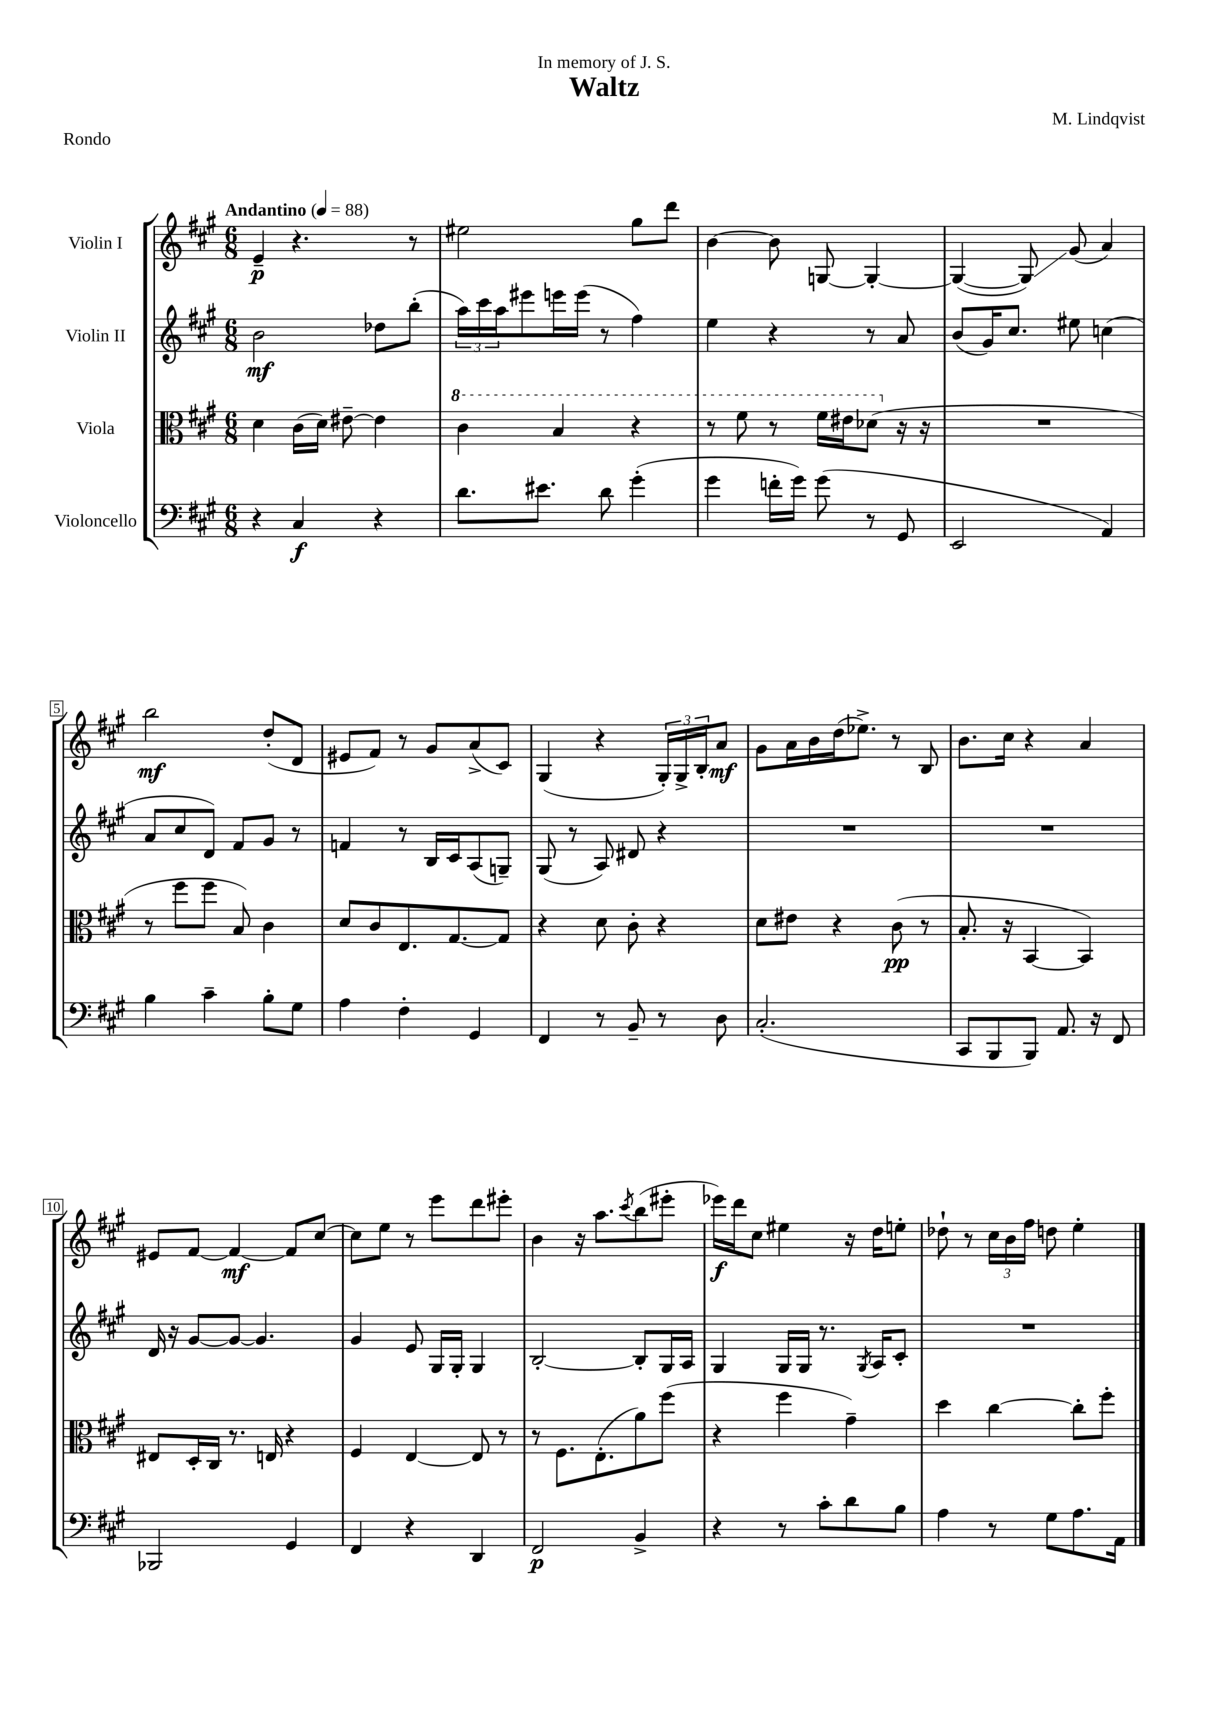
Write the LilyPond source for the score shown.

\header { title = "Waltz" composer = "M. Lindqvist" dedication = "In memory of J. S." piece = "Rondo" }
<<
\new StaffGroup <<
\new Staff = "s0" \with { instrumentName = "Violin I" } {
    \clef treble \key a \major \numericTimeSignature \time 6/8 \tempo "Andantino" 4 = 88
    e'4--\p r4. r8 |
    eis''2 gis''8 d'''8 |
    b'4~ b'8 g8~ g4~-. |
    g4~( g8\glissando) gis'8( a'4) |
    b''2\mf d''8-.( d'8 |
    eis'8 fis'8) r8 gis'8 a'8->( cis'8) |
    gis4( r4 \tuplet 3/2 { gis16-.) gis16-> b16-. } a'8\mf |
    gis'8 a'16 b'16 d''16( ees''8.->) r8 b8 |
    b'8. cis''16 r4 a'4 |
    eis'8 fis'8~ fis'4~\mf fis'8 cis''8~ |
    cis''8 e''8 r8 e'''8 d'''8 eis'''8-. |
    b'4 r16 a''8. \acciaccatura { cis'''8 } b''8( eis'''8-. |
    ees'''16\f) d'''16 cis''8 eis''4 r16 d''16 e''8-. |
    des''8-! r8 \tuplet 3/2 { cis''16 b'16 fis''16 } d''8 e''4-. \bar "|." |
}
\new Staff = "s1" \with { instrumentName = "Violin II" } {
    \clef treble \key a \major \numericTimeSignature \time 6/8
    b'2\mf des''8 b''8-.( |
    \tuplet 3/2 { a''16) cis'''16 a''16 } eis'''8 e'''16 e'''16( r8 fis''4) |
    e''4 r4 r8 a'8 |
    b'8( gis'16) cis''8. eis''8 c''4( |
    a'8 cis''8 d'8) fis'8 gis'8 r8 |
    f'4 r8 b16 cis'16 a8( g8--) |
    gis8( r8 a8) dis'8 r4 |
    R2. |
    R2. |
    d'16 r16 gis'8~ gis'8~ gis'4. |
    gis'4 e'8 gis16 gis16-. gis4 |
    b2~-. b8-. gis16 a16 |
    gis4 gis16 gis16 r8. \acciaccatura { gis8 } a16 cis'8-. |
    R2. \bar "|." |
}
\new Staff = "s2" \with { instrumentName = "Viola" } {
    \clef alto \key a \major \numericTimeSignature \time 6/8
    d'4 cis'16( d'16) eis'8~-- eis'4 |
    \ottava #1 cis''4 b'4 r4 |
    r8 fis''8 r8 fis''16 eis''16 des''8( \ottava #0 r16 r16 |
    R2. |
    r8 fis''8 fis''8 b8) cis'4 |
    d'8 cis'8 e8. gis8.~ gis8 |
    r4 d'8 cis'8-. r4 |
    d'8 eis'8 r4 cis'8\pp( r8 |
    b8.-. r16 b,4~ b,4) |
    eis8 d16-. cis16 r8. e16 r4 |
    fis4 e4~ e8 r8 |
    r8 fis8. e8.-.( a'8) fis''8( |
    r4 fis''4 gis'4--) |
    d''4 cis''4~ cis''8-. fis''8-. \bar "|." |
}
\new Staff = "s3" \with { instrumentName = "Violoncello" } {
    \clef bass \key a \major \numericTimeSignature \time 6/8
    r4 cis4\f r4 |
    d'8. eis'8. d'8 gis'4-.( |
    gis'4 f'16-. gis'16) gis'8( r8 gis,8 |
    e,2 a,4) |
    b4 cis'4-- b8-. gis8 |
    a4 fis4-. gis,4 |
    fis,4 r8 b,8-- r8 d8 |
    cis2.-.( |
    cis,8 b,,8 b,,8) a,8. r16 fis,8 |
    bes,,2 gis,4 |
    fis,4 r4 d,4 |
    fis,2\p b,4-> |
    r4 r8 cis'8-. d'8 b8 |
    a4 r8 gis8 a8. a,16 \bar "|." |
}
>>
>>
\layout { \context { \Score \override BarNumber.stencil = #(make-stencil-boxer 0.1 0.3 ly:text-interface::print) } }
